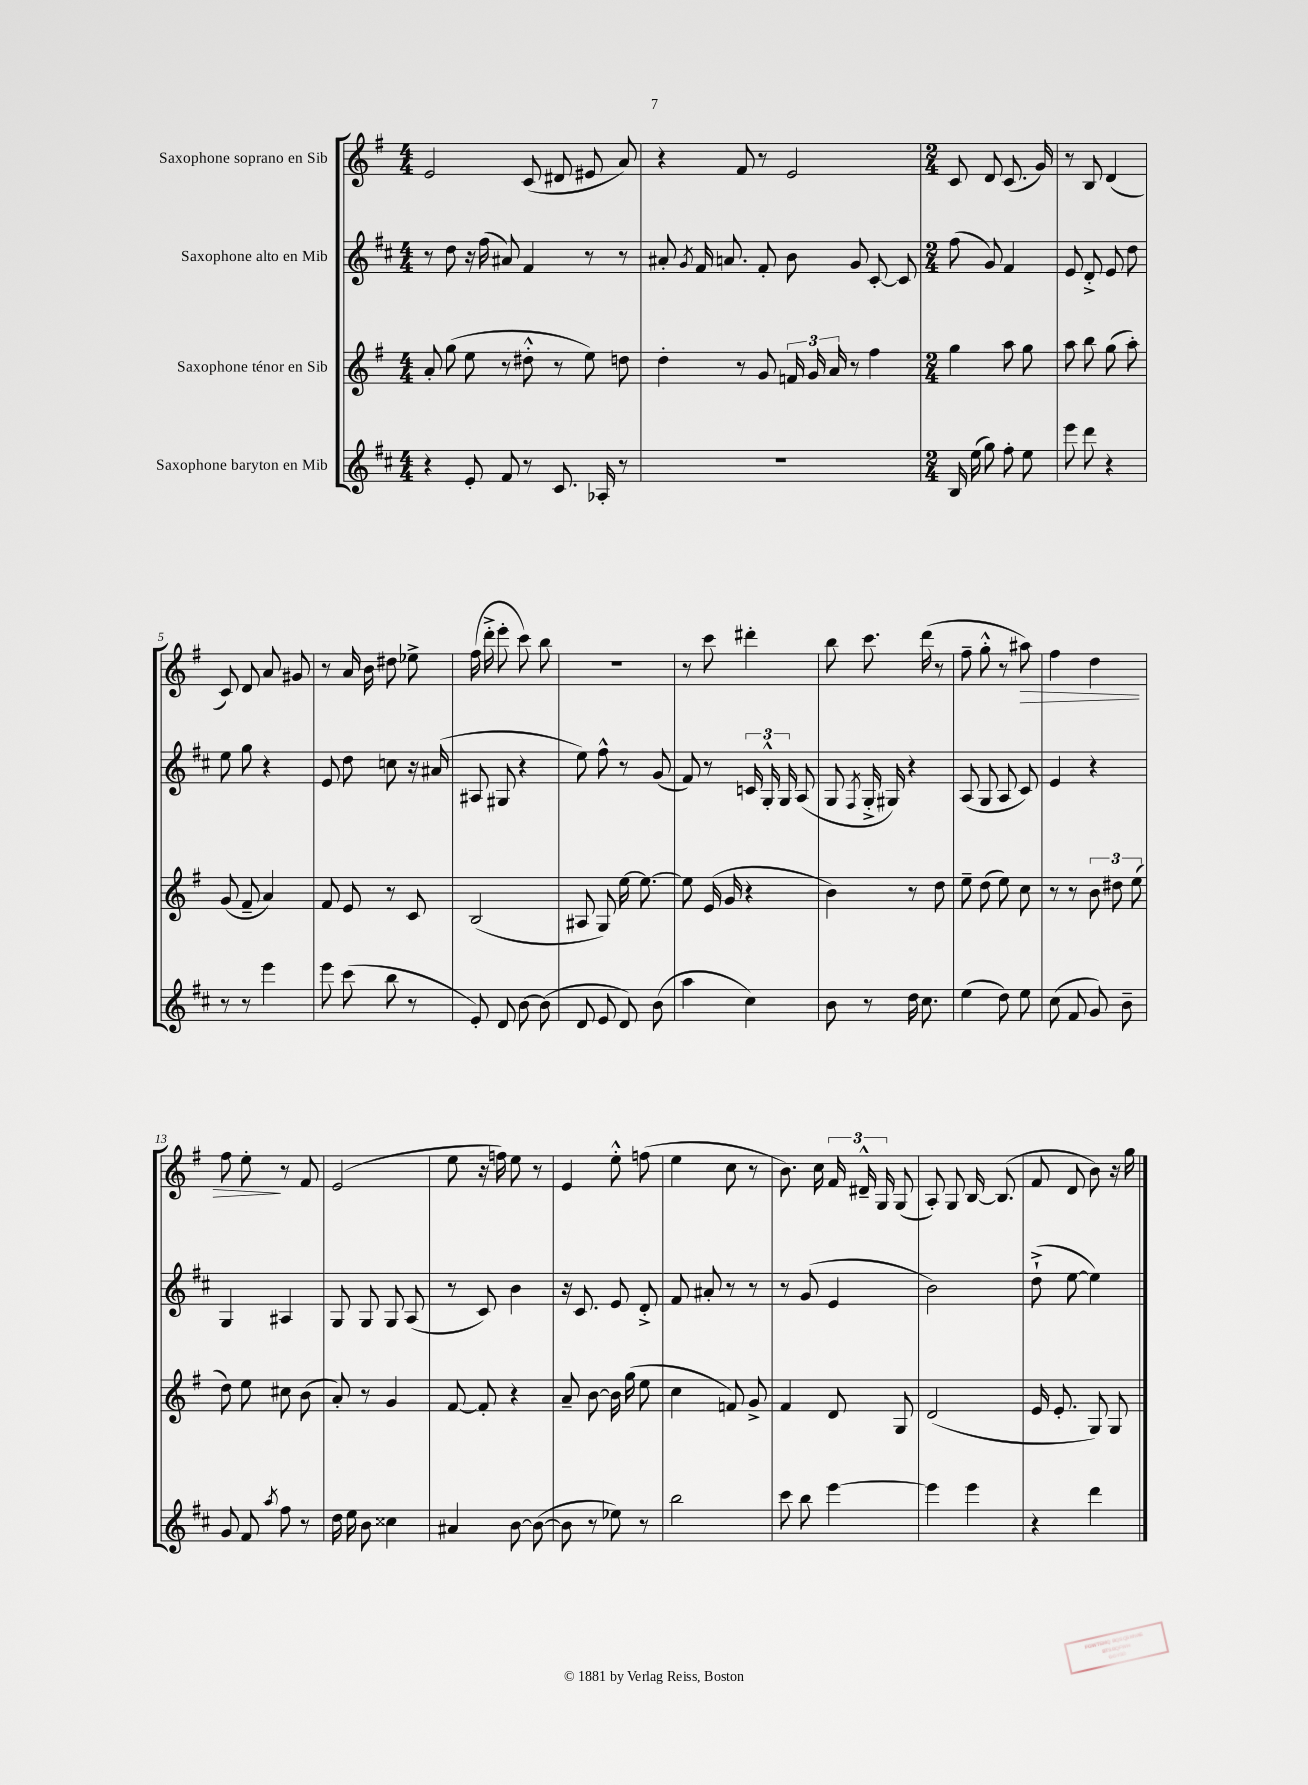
<<
\new StaffGroup <<
\new Staff = "s0" \with { instrumentName = "Saxophone soprano en Sib" } {
    \clef treble \key g \major \numericTimeSignature \time 4/4
    \autoBeamOff e'2 c'8( dis'8 eis'8 a'8) |
    r4 fis'8 r8 e'2 |
    \numericTimeSignature \time 2/4 c'8 d'8 c'8.( g'16) |
    r8 b8 d'4( |
    c'8) d'8 a'8 gis'8 |
    r8 a'16 b'16 dis''8 ees''8-> |
    fis''16( d'''16-.-> e'''8-. c'''8) b''8 |
    r2 |
    r8 c'''8 dis'''4-. |
    b''8 c'''8. d'''16( r8 |
    fis''8-- g''8-.-^ r8 ais''8\>) |
    fis''4 d''4 |
    fis''8 e''8-.\! r8 fis'8 |
    e'2( |
    e''8 r16 f''16) e''8 r8 |
    e'4 e''8-.-^ f''8( |
    e''4 c''8 r8 |
    b'8.) c''16 \tuplet 3/2 { fis'16 dis'16---^ g16 } g8( |
    a8-.) g8 b16~ b8.( |
    fis'8 d'8 b'8) r16 g''16 \bar "|." |
}
\new Staff = "s1" \with { instrumentName = "Saxophone alto en Mib" } {
    \clef treble \key d \major \numericTimeSignature \time 4/4
    \autoBeamOff r8 d''8 r16 fis''16( ais'8) fis'4 r8 r8 |
    ais'8-. \acciaccatura { g'8 } fis'16 a'8. fis'8-. b'8 g'8 cis'8~-. cis'8 |
    \numericTimeSignature \time 2/4 fis''8( g'8) fis'4 |
    e'8 d'8-.-> e'8 d''8 |
    e''8 g''8 r4 |
    e'8 d''8 c''8 r16 ais'16( |
    ais8 gis8 r4 |
    e''8) fis''8-^ r8 g'8( |
    fis'8) r8 \tuplet 3/2 { c'16 g16-.-^ g16 } a8( |
    g8 \acciaccatura { fis8 } g16-.-> gis16) r4 |
    a8( g8 a8 cis'8) |
    e'4 r4 |
    g4 ais4 |
    g8 g8 g8 a8( |
    r8 cis'8) b'4 |
    r16 cis'8. e'8 d'8-.-> |
    fis'8 ais'8-. r8 r8 |
    r8 g'8( e'4 |
    b'2) |
    d''8-!->( e''8~ e''4) \bar "|." |
}
\new Staff = "s2" \with { instrumentName = "Saxophone ténor en Sib" } {
    \clef treble \key g \major \numericTimeSignature \time 4/4
    \autoBeamOff a'8-. g''8( e''8 r8 dis''8-.-^ r8 e''8) d''8 |
    d''4-. r8 g'8 \tuplet 3/2 { f'16 g'16 a'16 } r8 fis''4 |
    \numericTimeSignature \time 2/4 g''4 a''8 g''8 |
    a''8 b''8 g''8( a''8-.) |
    g'8( fis'8-- a'4) |
    fis'8 e'8 r8 c'8 |
    b2( |
    ais8 g8) e''16~ e''8.~ |
    e''8 e'16( g'16 r4 |
    b'4) r8 d''8 |
    e''8-- d''8( e''8) c''8 |
    r8 r8 \tuplet 3/2 { b'8 dis''8 e''8( } |
    d''8) e''8 cis''8 b'8( |
    a'8-.) r8 g'4 |
    fis'8~ fis'8-. r4 |
    a'8-- b'8~ b'16 g''16( e''8 |
    c''4 f'8) g'8-> |
    fis'4 d'8 g8 |
    d'2( |
    e'16 e'8.-. g8) g8 \bar "|." |
}
\new Staff = "s3" \with { instrumentName = "Saxophone baryton en Mib" } {
    \clef treble \key d \major \numericTimeSignature \time 4/4
    \autoBeamOff r4 e'8-. fis'8 r8 cis'8. aes16-. r8 |
    R1 |
    \numericTimeSignature \time 2/4 b16 e''16( g''8) fis''8-. e''8 |
    e'''8 d'''8 r4 |
    r8 r8 e'''4 |
    e'''8 cis'''8( b''8 r8 |
    e'8-.) d'8 b'8~ b'8( |
    d'8 e'8 d'8) b'8( |
    a''4 cis''4) |
    b'8 r8 d''16 cis''8. |
    e''4( d''8) e''8 |
    cis''8( fis'8 g'8) b'8-- |
    g'8 fis'8 \acciaccatura { a''8 } fis''8 r8 |
    d''16 e''16 b'8 cisis''4 |
    ais'4 b'8~ b'8~( |
    b'8 r8 ees''8) r8 |
    b''2 |
    cis'''8 b''8 e'''4~ |
    e'''4 e'''4 |
    r4 d'''4 \bar "|." |
}
>>
>>
